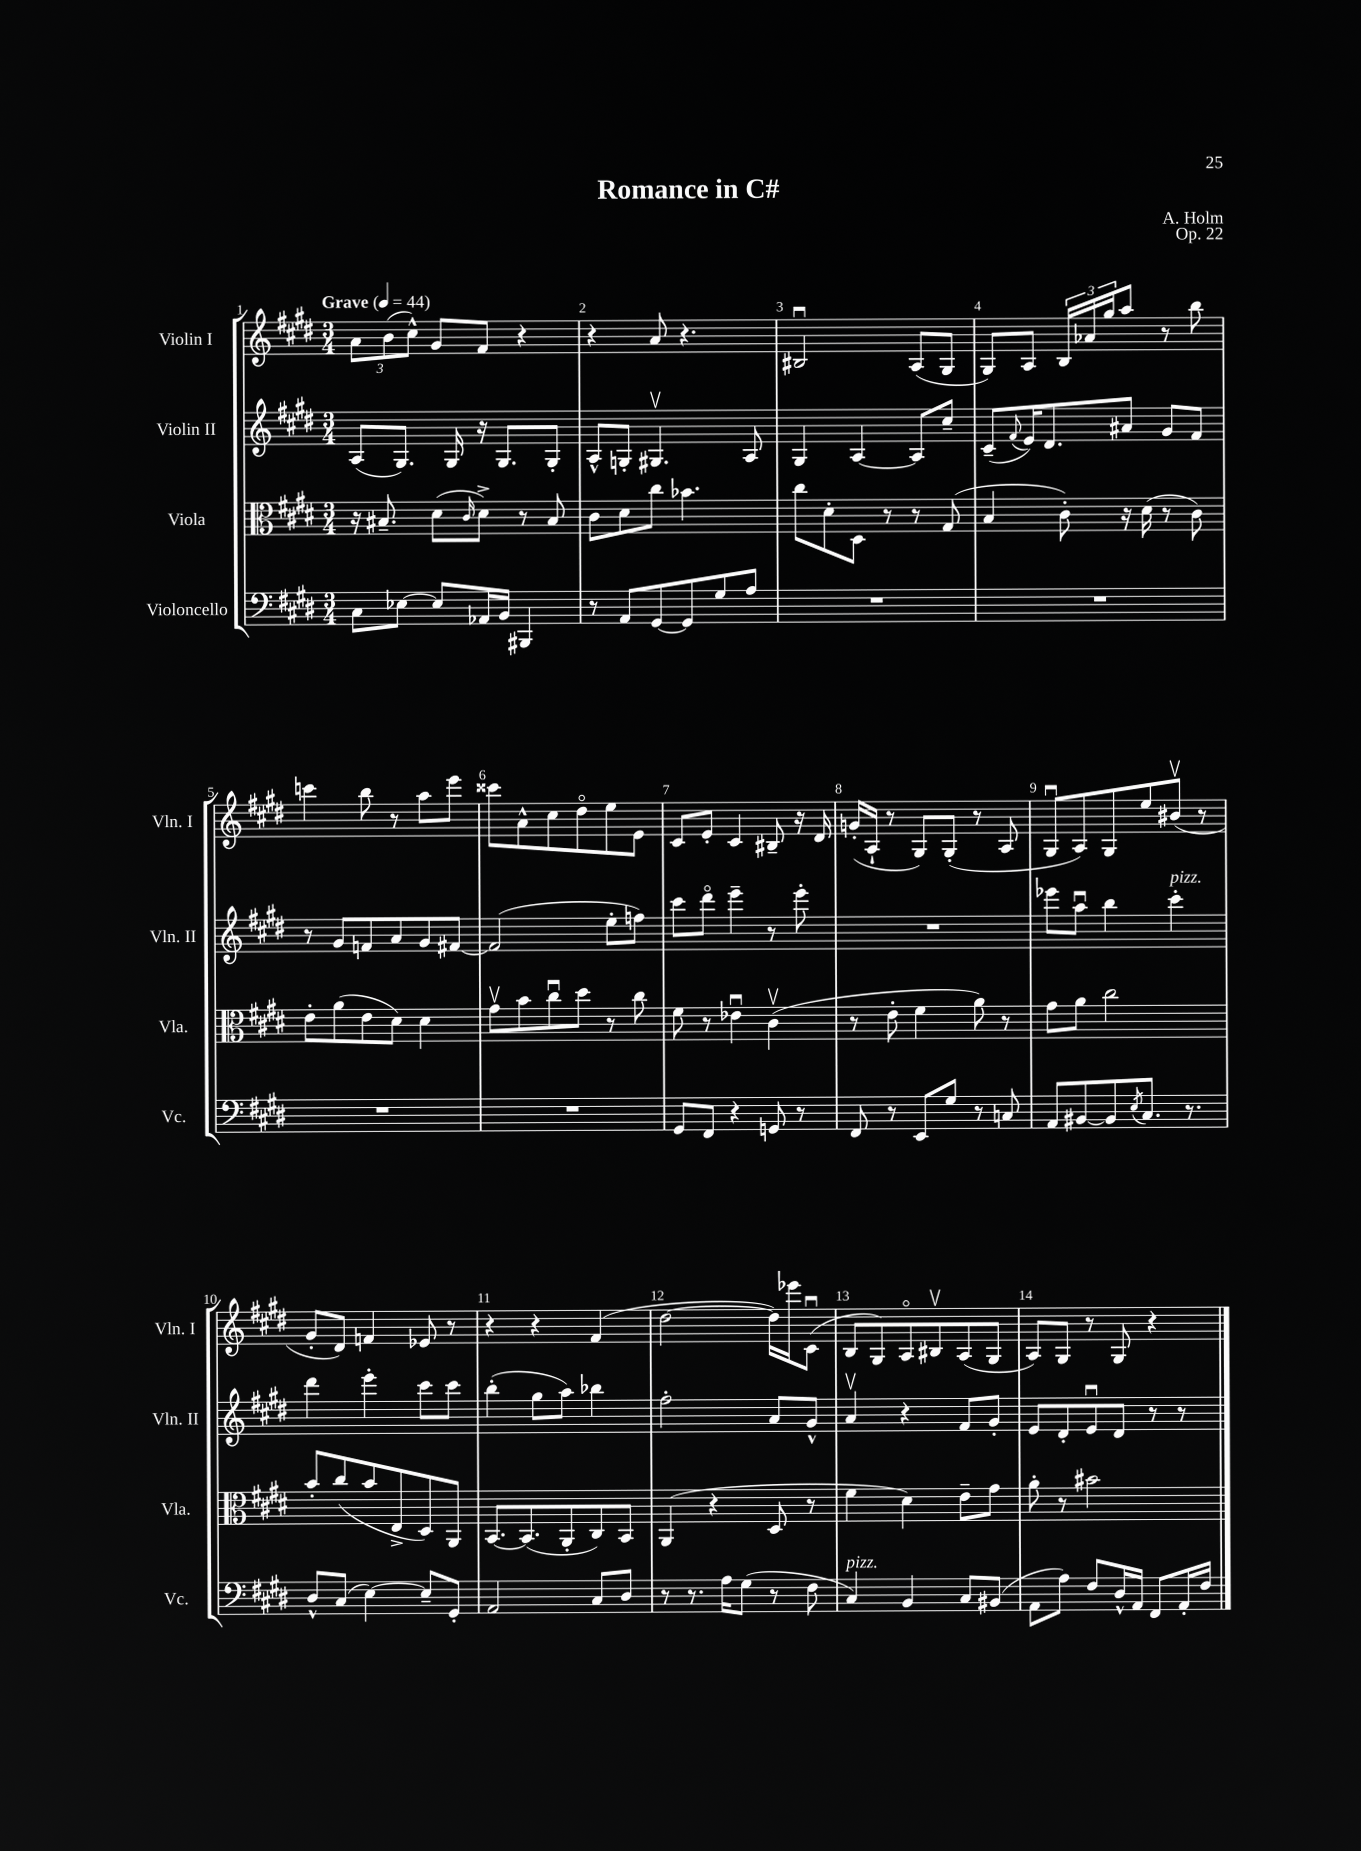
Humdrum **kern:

**kern	**kern	**kern	**kern
*staff4	*staff3	*staff2	*staff1
*clefF4	*clefC3	*clefG2	*clefG2
*k[f#c#g#d#]	*k[f#c#g#d#]	*k[f#c#g#d#]	*k[f#c#g#d#]
*M3/4	*M3/4	*M3/4	*M3/4
*MM44	*MM44	*MM44	*MM44
8C#	16r	(8A	12a
.	8.B#~	.	.
.	.	.	(12b
[8E-	.	8.G#)	.
.	.	.	12cc#^^)
8E-]	(8d#	.	8g#
.	.	16G#	.
.	16qqc#	.	.
16AA-	8d#^)	16r	8f#
16BB	.	8.G#	.
4BBB#	8r	.	4r
.	8B#	8G#'	.
=	=	=	=
8r	8c#	8A^^	4r
8AA	8d#	8G'	.
[8GG#	8cc#	4.G#v	8a
8GG#]	4.b-	.	4.r
8G#	.	.	.
8A	.	8A	.
=	=	=	=
2.r	8cc#	4G#	2B#u
.	8d#'	.	.
.	8D#	[4A	.
.	8r	.	.
.	8r	8A]	(8A
.	(8G#	8cc#~	8G#
=	=	=	=
2.r	4B	(8c#~	8G#)
.	.	8qqf#	.
.	.	16e)	8A
.	.	8.d#	.
.	8c#')	.	24B
.	.	.	24a-
.	.	.	24gg#
.	16r	8a#	8aa
.	(16d#	.	.
.	8r	8g#	8r
.	8c#)	8f#	8bb
=	=	=	=
2.r	8e'	8r	4ccc
.	(8a	8g#	.
.	8e	8f	8bb
.	8d#)	8a	8r
.	4d#	8g#	8aa
.	.	[8f#	8eee
=	=	=	=
2.r	8g#v	(2f#]	8ccc##
.	8b	.	8a^^
.	8cc#u	.	8cc#
.	8dd#	.	8dd#o
.	8r	8ee'	8ee
.	8cc#	8ff)	8e
=	=	=	=
8GG#	8f#	8ccc#	8c#
8FF#	8r	8ddd#o	8e'
4r	4e-u	4eee~	4c#
8GG	(4c#v	8r	8B#~
8r	.	8eee'	16r
.	.	.	16d#
=	=	=	=
8FF#	8r	2.r	(16g'
.	.	.	16A`
8r	8e'	.	8r
8EE	4f#	.	8G#)
8G#	.	.	(8G#'
8r	8a)	.	8r
8C	8r	.	8A
=	=	=	=
8AA	8g#	8eee-	8G#u
[8BB#	8a	8aau	8A)
8BB#]	2cc#	4bb	8G#
8qE	.	.	.
8.C#	.	.	8ee
.	.	4ccc#'	(8b#v
8.r	.	.	.
.	.	.	8r
=	=	=	=
8D#^^	8b'	4ddd#	8g#'
(8C#	(8cc#	.	8d#)
[4E)	8b	4eee'	4f
.	8E^	.	.
8E~]	8D#)	8ccc#	8e-
8GG#'	8AA	8ccc#	8r
=	=	=	=
2AA	[8.BB	(4bb'	4r
.	(8.BB]	.	.
.	.	8gg#	4r
.	8AA'	8aa)	.
8C#	8C#)	4bb-	(4f#
8D#	8BB	.	.
=	=	=	=
8r	(4AA	2ff#'	[2dd#
8.r	.	.	.
.	4r	.	.
16A	.	.	.
(8G#	.	.	.
8r	8D#	8a	16dd#])
.	.	.	16eee-
8F#	8r	8g#^^	(8c#u
=	=	=	=
4C#)	4f#	4av	8B
.	.	.	8G#)
4BB	4d#)	4r	8Ao
.	.	.	8B#v
8C#	8e~	8f#	(8A
(8BB#	8g#	8g#'	8G#
=	=	=	=
8AA	8a'	8e	8A)
8A)	8r	8d#'	8G#
8F#	2b#	8eu	8r
16D#^^	.	8d#	8G#
16AA	.	.	.
8FF#	.	8r	4r
16AA'	.	8r	.
16F#	.	.	.
==	==	==	==
*-	*-	*-	*-
